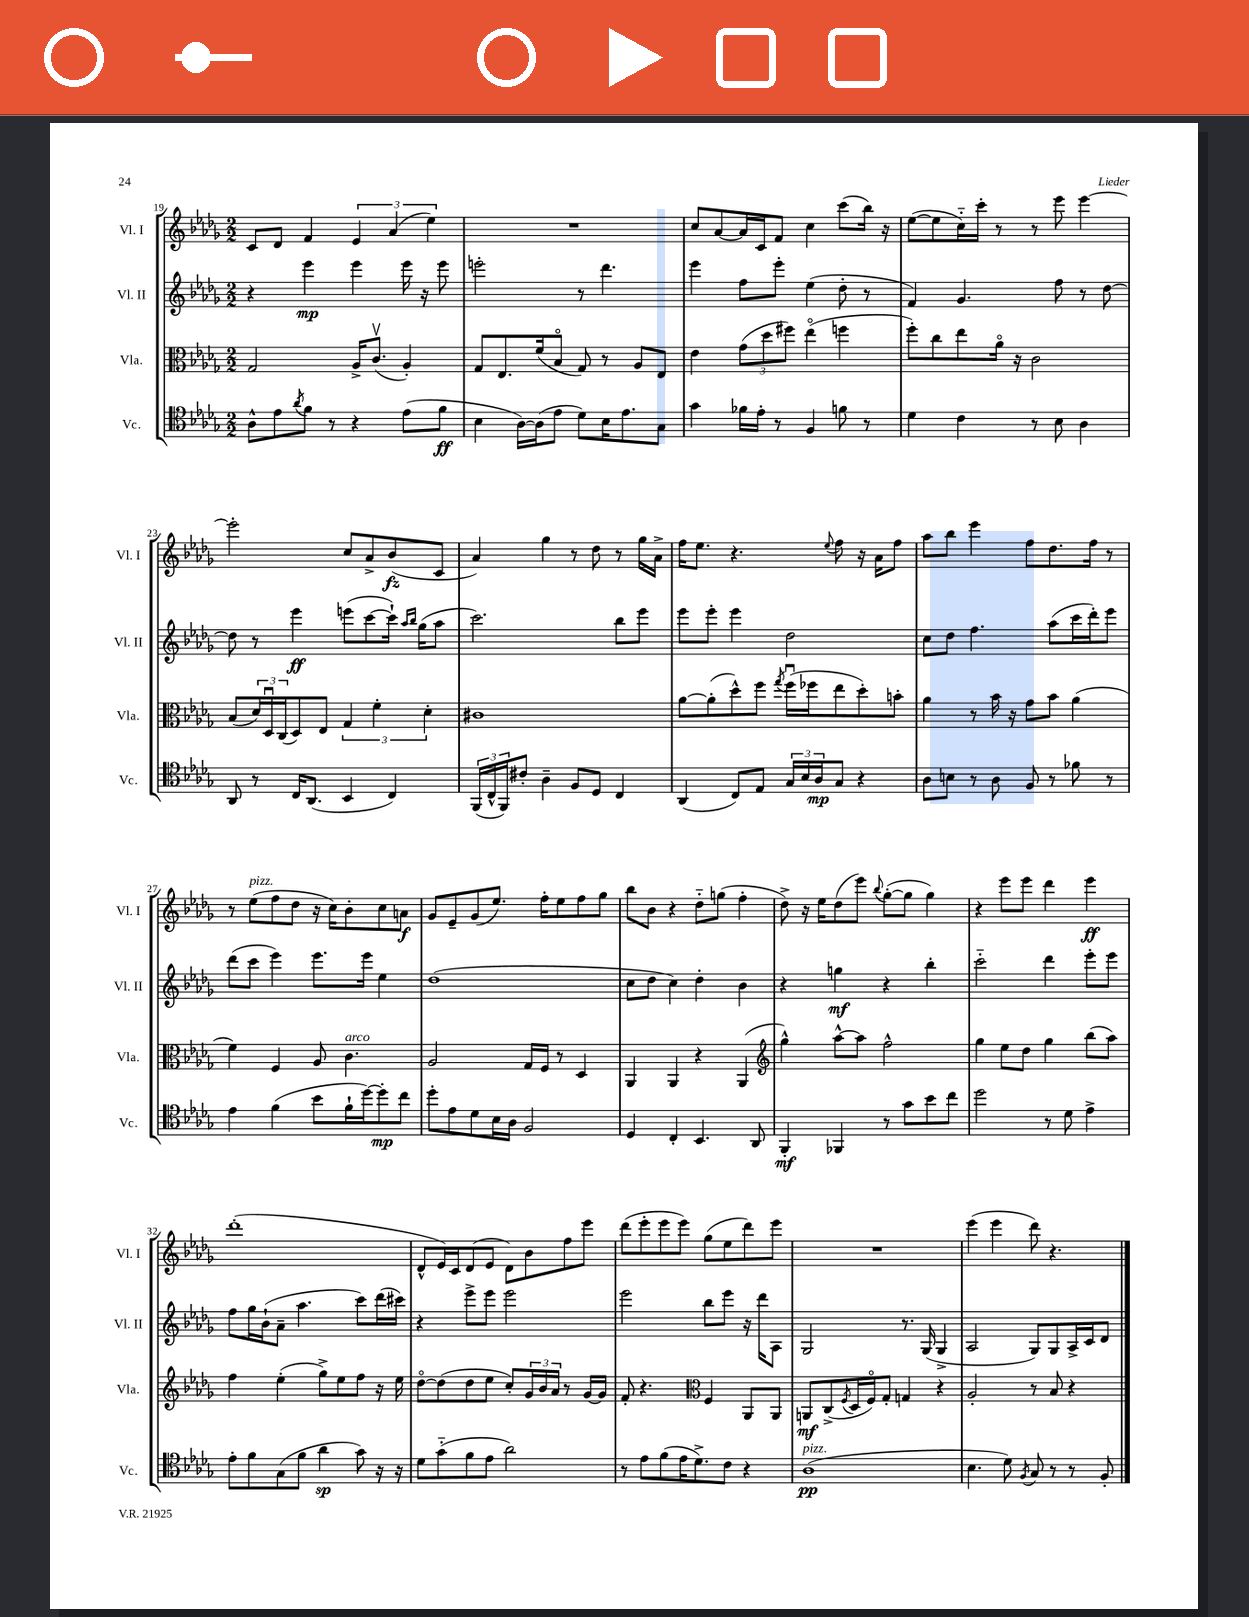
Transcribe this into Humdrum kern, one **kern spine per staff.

**kern	**dynam	**kern	**dynam	**kern	**dynam	**kern	**dynam
*part4	*part4	*part3	*part3	*part2	*part2	*part1	*part1
*staff4	*staff4	*staff3	*staff3	*staff2	*staff2	*staff1	*staff1
*I"Vc.	*	*I"Vla.	*	*I"Vl. II	*	*I"Vl. I	*
*I'Vc.	*	*I'Vla.	*	*I'Vl. II	*	*I'Vl. I	*
*clefC4	*	*clefC3	*	*clefG2	*	*clefG2	*
*k[b-e-a-d-g-]	*	*k[b-e-a-d-g-]	*	*k[b-e-a-d-g-]	*	*k[b-e-a-d-g-]	*
*M2/2	*	*M2/2	*	*M2/2	*	*M2/2	*
=19	=19	=19	=19	=19	=19	=19	=19
8A-^^\L	.	2G-/	.	4r	.	8c/L	.
8e-\	.	.	.	.	.	8d-/J	.
8qa-/	.	.	.	.	.	.	.
8f\J	.	.	.	4eee-\	mp	4f/	.
8r	.	.	.	.	.	.	.
4r	.	16A-^/KL	.	4eee-\	.	6e-/	.
.	.	(8.cv/J	.	.	.	.	.
.	.	.	.	.	.	(6a-/	.
(8e-\L	.	4A-'/)	.	16eee-\	.	.	.
.	.	.	.	16r	.	.	.
.	.	.	.	.	.	6ee-\)	.
8f\J	ff	.	.	8eee-\	.	.	.
=20	=20	=20	=20	=20	=20	=20	=20
4B-\	.	8G-/L	.	2eeen'\	.	1r	.
.	.	8.E-/	.	.	.	.	.
[16A-\LL)	.	.	.	.	.	.	.
(16A-\J]	.	(16f/k	.	.	.	.	.
8e-\J	.	8B-/J	.	.	.	.	.
8d-\L)	.	8G-/)	.	8r	.	.	.
16B-\K	.	8r	.	4.ddd-\	.	.	.
8.e-\	.	.	.	.	.	.	.
.	.	8A-/L	.	.	.	.	.
8G-\J	.	8E-/J	.	.	.	.	.
=21	=21	=21	=21	=21	=21	=21	=21
4g-\	.	4e-\	.	4eee-\	.	8cc/L	.
.	.	.	.	.	.	[8a-/	.
16f-X\LL	.	(12g-\L	.	8ff\L	.	16a-/L]	.
16e-'\JJ	.	.	.	.	.	16c/J	.
.	.	12dd-\	.	.	.	.	.
8r	.	.	.	8eee-'\J	.	8f/J	.
.	.	12ff#X\J)	.	.	.	.	.
4F/	.	(4ee-\	.	(4ee-\	.	4cc\	.
8fn\	.	4ffn\	.	8dd-'\	.	(8ccc\L	.
8r	.	.	.	8r	.	16bb-\Jk)	.
.	.	.	.	.	.	16r	.
=22	=22	=22	=22	=22	=22	=22	=22
4d-\	.	8ff'\L)	.	4f/)	.	([8ee-\L	.
.	.	8cc\	.	.	.	8ee-\]	.
4c\	.	8ee-\	.	4.g-/	.	16cc\L)	.
.	.	.	.	.	.	16ccc'\JJ	.
.	.	16a-\Jk	.	.	.	8r	.
.	.	16r	.	.	.	.	.
8r	.	2c\	.	.	.	8r	.
8B-\	.	.	.	8ff\	.	8eee-\	.
4A-\	.	.	.	8r	.	[4eee-\	.
.	.	.	.	[8dd-\	.	.	.
!!LO:LB:g=z
=23	=23	=23	=23	=23	=23	=23	=23
8AA-/	.	(8B-/L	.	8dd-\]	.	2eee-'\]	.
8r	.	24d-/L)	.	8r	.	.	.
.	.	24D-u/	.	.	.	.	.
.	.	(24C/J	.	.	.	.	.
16C/KL	.	8D-/)	.	4eee-\	ff	.	.
(8.AA-/J	.	.	.	.	.	.	.
.	.	8E-/J	.	.	.	.	.
4BB-/	.	6G-/	.	(8eeen\L	.	8cc/L	.
.	.	.	.	[8ccc\	.	8a-^/	.
.	.	6f'\	.	.	.	.	.
4C/)	.	.	.	16ccc`\Jk])	.	(8b-/	fz
.	.	.	.	16qqaa-/LL	.	.	.
.	.	.	.	16qqbb-/JJ	.	.	.
.	.	.	.	(16gg-\KL	.	.	.
.	.	6d-'\	.	.	.	.	.
.	.	.	.	8aa-\J	.	8c/J	.
=24	=24	=24	=24	=24	=24	=24	=24
(24FF/LL	.	1c#X	.	2.ccc\)	.	4a-/)	.
24C^^/	.	.	.	.	.	.	.
24FF/J)	.	.	.	.	.	.	.
8c#X'/J	.	.	.	.	.	.	.
4A-~\	.	.	.	.	.	4gg-\	.
8F/L	.	.	.	.	.	8r	.
8D-/J	.	.	.	.	.	8dd-\	.
4C/	.	.	.	8bb-\L	.	8r	.
.	.	.	.	8eee-\J	.	16gg-\LL	.
.	.	.	.	.	.	16a-^\JJ	.
=25	=25	=25	=25	=25	=25	=25	=25
(4AA-/	.	[8a-\L	.	8eee-\L	.	16ff\KL	.
.	.	.	.	.	.	8.ee-\J	.
.	.	(8a-'\]	.	8eee-'\J	.	.	.
8C/L)	.	8dd-^^\)	.	4eee-\	.	4.r	.
8E-/J	.	8ff\J	.	.	.	.	.
.	.	8qgg-/	.	.	.	.	.
24G-/LL	.	(16ffu\LL	.	2dd-\	.	.	.
24B-/	.	.	.	.	.	.	.
.	.	16ff-X\J	.	.	.	.	.
24A-/J	mp	.	.	.	.	.	.
.	.	.	.	.	.	8qqee-/	.
8G-/J	.	8ee-\	.	.	.	8ff\	.
4r	.	8dd-'\)	.	.	.	16r	.
.	.	.	.	.	.	16a-\KL	.
.	.	8bn'\J	.	.	.	8ff\J	.
=26	=26	=26	=26	=26	=26	=26	=26
8A-\L	.	4a-\	.	8cc\L	.	8aa-\L	.
8Bn\J	.	.	.	8dd-\J	.	8bb-\J	.
8r	.	8r	.	4.ff\	.	4eee-\	.
8A-\	.	16b-\	.	.	.	.	.
.	.	16r	.	.	.	.	.
8F/	.	8g-\L	.	.	.	8ff\L	.
8r	.	8b-\J	.	(8aa-\L	.	8.dd-\	.
8f-X\	.	(4a-\	.	16ccc\L	.	.	.
.	.	.	.	16ddd-'\J)	.	16ff\Jk	.
8r	.	.	.	8eee-\J	.	8r	.
!!LO:LB:g=z
=27	=27	=27	=27	=27	=27	=27	=27
4e-\	.	4f\)	.	(8ddd-\L	.	8r	.
!	!	!	!	!	!	!LO:TX:a:i:t=pizz.	!
.	.	.	.	8ccc\J	.	(8ee-\L	.
(4f\	.	4F/	.	4eee-\)	.	8ff\	.
.	.	.	.	.	.	8dd-\J	.
8b-\L	.	8A-/	.	8.eee-\L	.	16r	.
.	.	.	.	.	.	16cc\KL)	.
!	!	!LO:TX:a:i:t=arco	!	!	!	!	!
16f`\L	.	4.c\	.	.	.	8b-'\	.
[16dd-\J)	.	.	.	16eee-\Jk	.	.	.
8dd-'\]	mp	.	.	4ee-\	.	8cc\	.
8cc\J	.	.	.	.	.	8an\J	f
=28	=28	=28	=28	=28	=28	=28	=28
8dd-'\L	.	2A-/	.	(1dd-	.	8g-/L	.
8e-\	.	.	.	.	.	8e-~/	.
8d-\	.	.	.	.	.	(8g-/	.
16B-\L	.	.	.	.	.	8.ee-/J)	.
16A-\JJ	.	.	.	.	.	.	.
2F/	.	16G-/LL	.	.	.	.	.
.	.	16F/JJ	.	.	.	16ff'\KL	.
.	.	8r	.	.	.	8ee-\	.
.	.	4D-/	.	.	.	8ff\	.
.	.	.	.	.	.	8gg-\J	.
=29	=29	=29	=29	=29	=29	=29	=29
4D-/	.	4AA-/	.	8cc\L	.	8bb-\L	.
.	.	.	.	8dd-\J	.	8b-\J	.
4C'/	.	4AA-/	.	4cc\)	.	4r	.
4.BB-/	.	4r	.	4dd-'\	.	8dd-\L	.
.	.	.	.	.	.	(8ggn\J	.
.	.	(4AA-/	.	4b-\	.	4ff'\	.
8AA-/	.	.	.	.	.	.	.
=30	=30	=30	=30	=30	=30	=30	=30
*	*	*clefG2	*	*	*	*	*
4FF'/	mf	4gg-^^\)	.	4r	.	8dd-^\)	.
.	.	.	.	.	.	16r	.
.	.	.	.	.	.	16ee-\KL	.
4FF-X/	.	[8aa-^^\L	.	4ggn\	mf	(8dd-\	.
.	.	8aa-\J]	.	.	.	8eee-\J)	.
.	.	.	.	.	.	8qqbb-/	.
8r	.	2ff^^\	.	4r	.	([8gg-'\L	.
8g-\L	.	.	.	.	.	8gg-\J]	.
8b-\	.	.	.	4bb-'\	.	4gg-\)	.
8cc\J	.	.	.	.	.	.	.
=31	=31	=31	=31	=31	=31	=31	=31
2dd-\	.	4gg-\	.	2ccc\	.	4r	.
.	.	8ee-\L	.	.	.	8eee-\L	.
.	.	8dd-\J	.	.	.	8eee-\J	.
8r	.	4gg-\	.	4ddd-\	.	4ddd-\	.
8d-\	.	.	.	.	.	.	.
4e-^\	.	(8bb-\L	.	8eee-'\L	.	4eee-\	ff
.	.	8aa-\J)	.	8eee-\J	.	.	.
!!LO:LB:g=z
=32	=32	=32	=32	=32	=32	=32	=32
8e-'\L	.	4ff\	.	8ff\L	.	(1ddd-'	.
8f\	.	.	.	16gg-\L	.	.	.
.	.	.	.	(16b-`\J	.	.	.
(8G-\	.	(4ee-'\	.	8a-~\J	.	.	.
8f\J	.	.	.	4.aa-\	.	.	.
4a-\	sp	8gg-^\L)	.	.	.	.	.
.	.	8ee-\	.	.	.	.	.
8g-\)	.	8ff\J	.	8ccc\L)	.	.	.
16r	.	16r	.	(16ddd-\L	.	.	.
16r	.	16ee-\	.	16ccc#X\JJ)	.	.	.
=33	=33	=33	=33	=33	=33	=33	=33
8d-\L	.	[8dd-\L	.	4r	.	8d-^^/L	.
(8g-\	.	(8dd-\]	.	.	.	16e-/L)	.
.	.	.	.	.	.	16c/J	.
8f\	.	8dd-\	.	8eee-^\L	.	(8d-/	.
8e-\J	.	8ee-\J	.	8eee-\J	.	8e-/J	.
2a-\)	.	8cc'/L)	.	2eee-\	.	8d-\L)	.
.	.	24g-/L	.	.	.	8b-\	.
.	.	24b-/	.	.	.	.	.
.	.	24a-/JJ	.	.	.	.	.
.	.	8r	.	.	.	8ff\	.
.	.	[16g-/LL	.	.	.	8eee-\J	.
.	.	16g-/JJ]	.	.	.	.	.
=34	=34	=34	=34	=34	=34	=34	=34
8r	.	8f'/	.	2eee-\	.	(8ddd-\L	.
8e-\L	.	4.r	.	.	.	8eee-'\	.
(8f\	.	.	.	.	.	8eee-\	.
16e-\K	.	.	.	.	.	8eee-\J)	.
8.d-^\)	.	.	.	.	.	.	.
*	*	*clefC3	*	*	*	*	*
.	.	4F/	.	8bb-\L	.	(8gg-\L	.
8c\J	.	.	.	8eee-\J	.	8ee-\	.
4r	.	8AA-/L	.	16r	.	8ddd-\)	.
.	.	.	.	16ddd-\KL	.	.	.
.	.	8AA-/J	.	8A-\J	.	8eee-\J	.
=35	=35	=35	=35	=35	=35	=35	=35
!LO:TX:a:i:t=pizz.	!	!	!	!	!	!	!
(1A-	pp	8AAn/L	mf	2G-/	.	1r	.
.	.	(8C^/	.	.	.	.	.
.	.	8qF/	.	.	.	.	.
.	.	16D-/L	.	.	.	.	.
.	.	16F/J)	.	.	.	.	.
.	.	8G-'/J	.	.	.	.	.
.	.	4Gn/	.	8.r	.	.	.
.	.	.	.	(16G-/	.	.	.
.	.	4r	.	4G-^/	.	.	.
=36	=36	=36	=36	=36	=36	=36	=36
4.B-\	.	2A-'/	.	2A-/	.	(4eee-\	.
.	.	.	.	.	.	4eee-\	.
8d-\)	.	.	.	.	.	.	.
8qF/	.	.	.	.	.	.	.
8G-/	.	8r	.	8G-/L)	.	8ddd-\)	.
8r	.	8B-/	.	8G-/	.	4.r	.
8r	.	4r	.	16A-^/L	.	.	.
.	.	.	.	16c/J	.	.	.
8F'/	.	.	.	8d-/J	.	.	.
==	==	==	==	==	==	==	==
*-	*-	*-	*-	*-	*-	*-	*-
